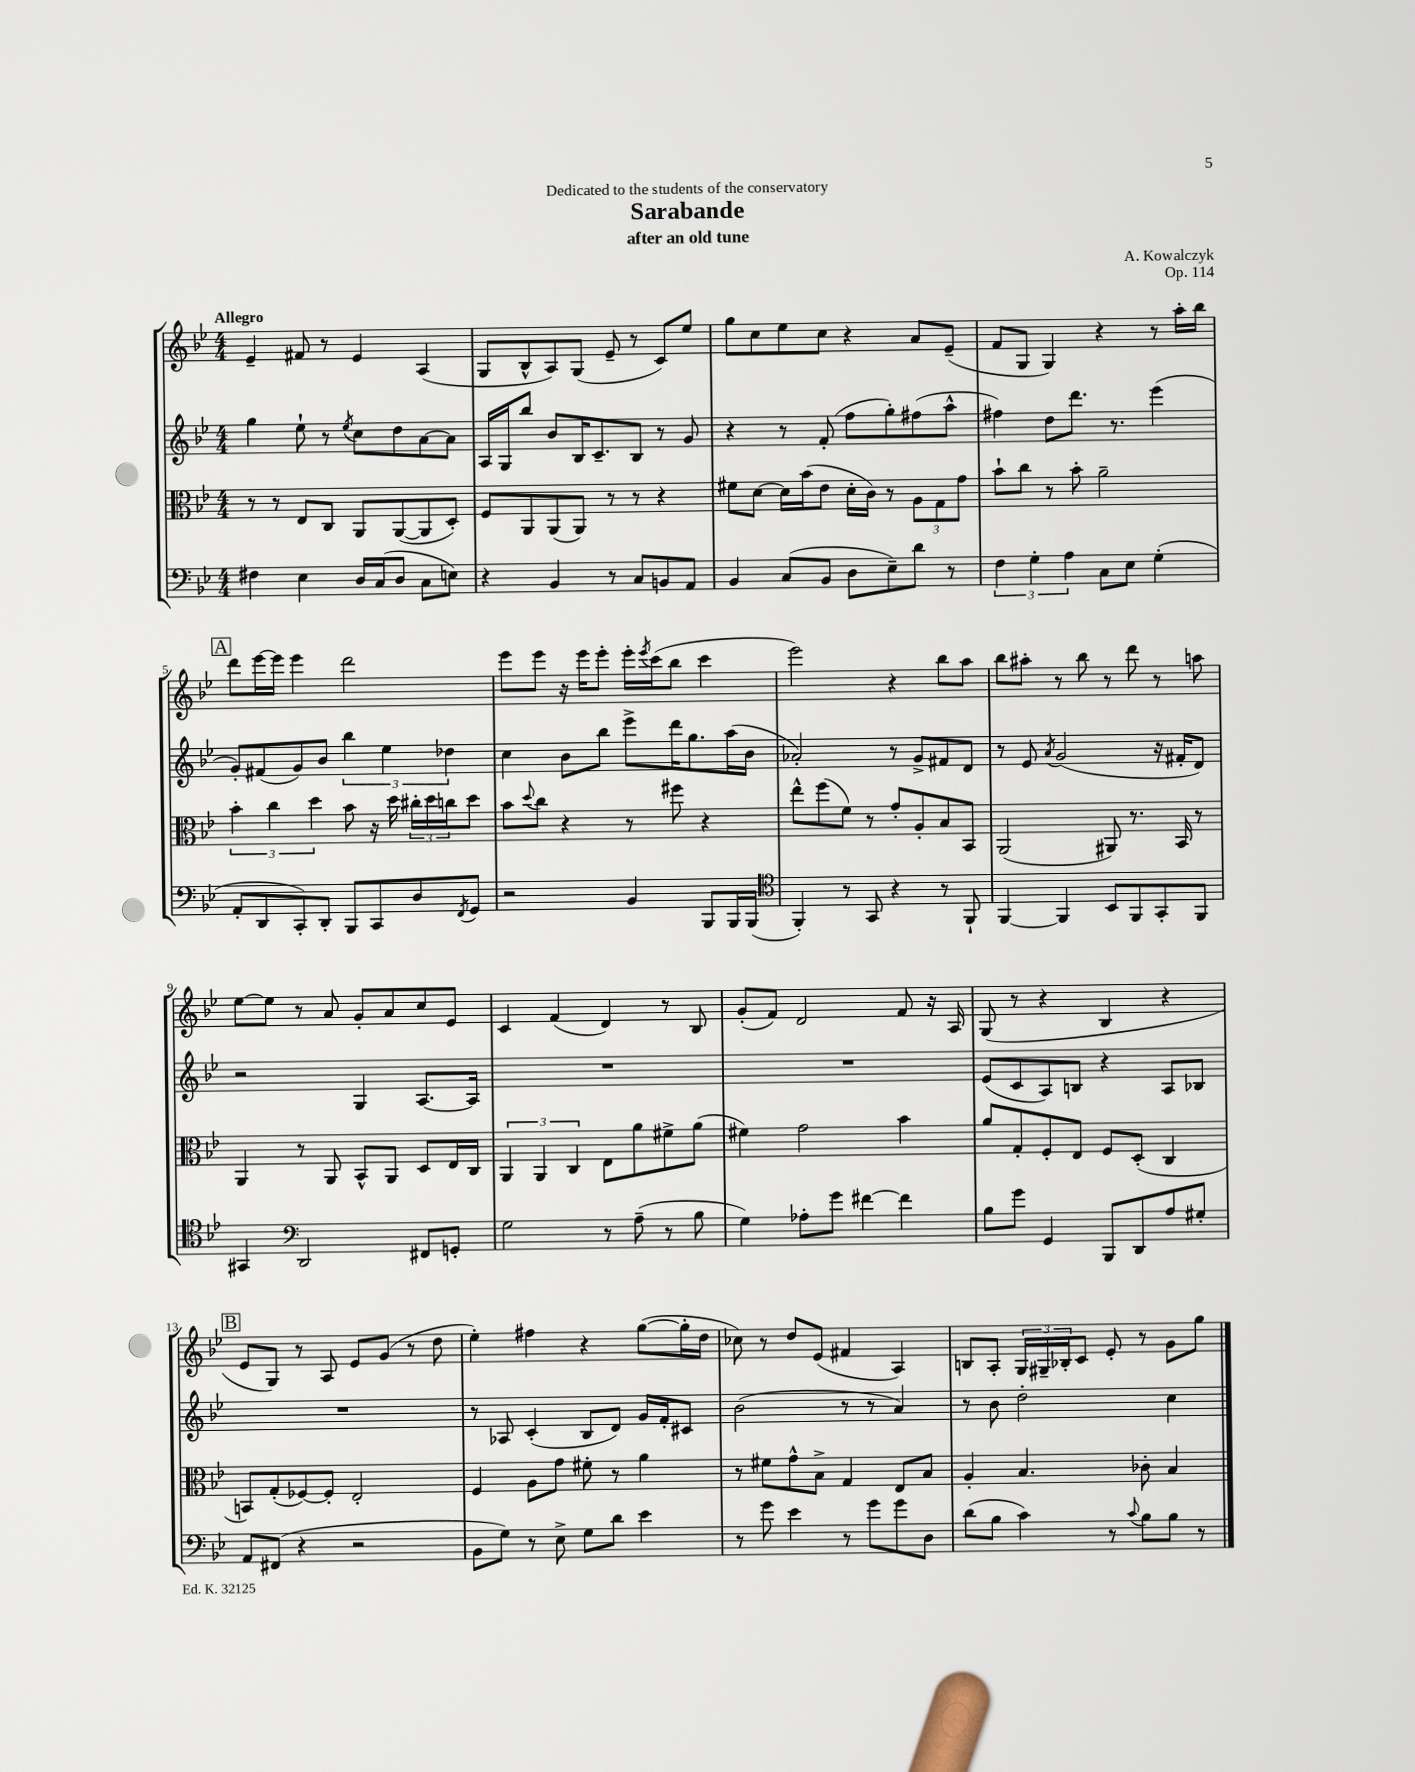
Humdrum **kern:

**kern	**kern	**kern	**kern
*staff4	*staff3	*staff2	*staff1
*clefF4	*clefC3	*clefG2	*clefG2
*k[b-e-]	*k[b-e-]	*k[b-e-]	*k[b-e-]
*M4/4	*M4/4	*M4/4	*M4/4
4F#\	8r	4gg\	4e-~/
.	8r	.	.
4E-\	8E-/L	8ee-`\	8f#/
.	8C/J	8r	8r
.	.	8qee-/	.
16D/LL	8AA/L	8cc\L	4e-/
(16C/J	.	.	.
8D/J	([8AA/	8dd\	.
8C\L	8AA/]	[8a\	(4A/
8E\J)	8D'/J)	8a\]J	.
=	=	=	=
4r	8F/L	16A/LL	8G/L
.	.	16G/J	.
.	8AA/	8bb-/J	8B-^^/
4BB-/	(8AA/	8b-/L	8A/)
.	8AA/J)	16B-/K	(8G/J
.	.	8.c~/	.
8r	8r	.	8e-~/
8C/L	8r	8B-/J	8r
8BB/	4r	8r	8c/L)
8AA/J	.	8g/	8ee-/J
=	=	=	=
4BB-/	8f#\L	4r	8gg\L
.	[8d\J	.	8cc\
(8C/L	16d\]LL	8r	8ee-\
.	(16b-\J	.	.
8BB-/J	8e-\J	(8f'/	8cc\J
8D\L	16d'\LL	8ff\L	4r
.	16c\JJ)	.	.
8E-~\)	8r	8gg'\)	.
8d\J	12A\L	(8ff#\	8a/L
.	12G\	.	.
8r	.	8aa^^\J	(8e-~/J
.	12g\J	.	.
=	=	=	=
6F\	8b-`\L	4ff#\)	8f/L
.	8cc\J	.	8G/J
6G'\	.	.	.
.	8r	8dd\L	4G/)
6A\	.	.	.
.	8b-'\	8.ddd\J	.
8C\L	2a~\	.	4r
.	.	8.r	.
8E-\J	.	.	.
(4G'\	.	(4eee-\	8r
.	.	.	16aa'\LL
.	.	.	16bb-\JJ
=	=	=	=
8AA'/L	6b-'\	8g'/L)	8ddd\L
8DD/	.	(8f#/	[16eee-\L
.	6cc\	.	.
.	.	.	16eee-\]JJ
8CC'/)	.	8g/)	4eee-\
.	6dd\	.	.
8DD'/J	.	8b-/J	.
8BBB-/L	8b-\	6bb-\	2ddd\
8CC/	16r	.	.
.	.	6ee-\	.
.	16dd\	.	.
8D/	24cc#'\LL	.	.
.	24dd\	.	.
.	24cc\J	6dd-\	.
8qFF/	.	.	.
8GG/J	8dd\J	.	.
=	=	=	=
2r	8b-\L	4cc\	8eee-\L
.	8qqdd/	.	.
.	8cc\J	.	8eee-\J
.	4r	8b-\L	16r
.	.	.	16eee-\LK
.	.	8bb-\J	8eee-'\J
4BB-/	8r	8eee-^\L	16eee-'\LL
.	.	.	8qeee-/
.	.	.	(16ccc\J
.	8ff#\	16ddd\K	8bb-\J
.	.	8.gg\	.
8BBB-/L	4r	.	4ccc\
16BBB-/L	.	(16aa\L	.
(16BBB-/JJ	.	16b-\JJ	.
=	=	=	=
*clefC4	*	*	*
4FF'/)	8ee-^^\L	2a-'/)	2eee-\)
.	(8ff\	.	.
8r	8f\J)	.	.
8GG/	8r	.	.
4r	8g'/L	8r	4r
.	8A'/	8g^/L	.
8r	8B-/	8f#/	8bb-\L
8FF`/	8BB-/J	8d/J	8aa\J
=	=	=	=
[4FF/	(2AA/	8r	8bb-\L
.	.	8e-/	8aa#'\J
.	.	8qa/	.
4FF/]	.	(2g/	8r
.	.	.	8bb-\
8BB-/L	8AA#/)	.	8r
8FF/	8.r	.	8ddd\
8GG'/	.	16r	8r
.	16BB-/	16f#'/LK	.
8FF/J	8r	8d/J)	8aa\
=	=	=	=
4GG#/	4AA/	2r	[8ee-\L
.	.	.	8ee-\]J
*clefF4	*	*	*
2DD/	8r	.	8r
.	8AA/	.	8a/
.	8BB-^^/L	4G/	8g'/L
.	8AA/J	.	8a/
8FF#/L	8D/L	[8.A/L	8cc/
8GG'/J	16E-/L	.	8e-/J
.	16C/JJ	16A/]Jk	.
=	=	=	=
2G\	6AA/	1r	4c/
.	6AA/	.	.
.	.	.	(4f/
.	6C/	.	.
8r	8E-\L	.	4d/)
(8A~\	8a\	.	.
8r	8f#^\	.	8r
8B-\	(8a\J	.	8B-/
=	=	=	=
4G\)	4f#\)	1r	(8g'/L
.	.	.	8f/J)
8A-'\L	2g\	.	2d/
8g\J	.	.	.
[4f#\	.	.	.
4f#\]	4b-\	.	8f/
.	.	.	16r
.	.	.	16A/
=	=	=	=
8B-\L	8a/L	(8e-/L	(8G/
8g\J	8G'/	8c/	8r
4GG/	8F'/	8A/)	4r
.	8E-/J	8B/J	.
8BBB-/L	8F/L	4r	4B-/
8DD/	(8D'/J	.	.
8A/	4C/	8A/L	4r
8G#'/J	.	8B-/J	.
=	=	=	=
8AA/L	8BB/L)	1r	8e-/L
(8FF#/J	(8G'/	.	8G/J)
4r	[8F-/)	.	8r
.	8F-'/]J	.	8A/
2r	2E-'/	.	8e-/L
.	.	.	(8g/J
.	.	.	8r
.	.	.	8dd\
=	=	=	=
8BB-\L	4F/	8r	4ee-'\)
8G\J)	.	8A-/	.
8r	8A\L	(4c'/	4ff#\
8E-^\	8g\J	.	.
8G\L	8f#'\	8B-/L	4r
8d\J	8r	8d/J)	.
4e-\	4a\	16g/LL	([8gg\L
.	.	16f'/J	.
.	.	8c#/J	16gg'\]L
.	.	.	16dd\JJ
=	=	=	=
8r	8r	(2b-\	8cc-\)
8g\	8f#\L	.	8r
4e-\	8g^^\	.	8dd/L
.	8B-^\J	.	(8e-/J
8r	4G/	8r	4f#/
8g\L	.	8r	.
8g\	8E-/L	4a/)	4A/)
8D\J	8B-/J	.	.
=	=	=	=
(8d\L	4A'/	8r	8B/L
8B-\J	.	8b-\	8A'/J
4c\)	4.B-/	2dd'\	24G/LL
.	.	.	24G#~/
.	.	.	24B-'/J
.	.	.	8c/J
8r	.	.	8e-'/
8qqc/	.	.	.
8B-\L	8c-'\	.	8r
8B-\J	4B-/	4cc\	8g\L
8r	.	.	8gg\J
==	==	==	==
*-	*-	*-	*-
